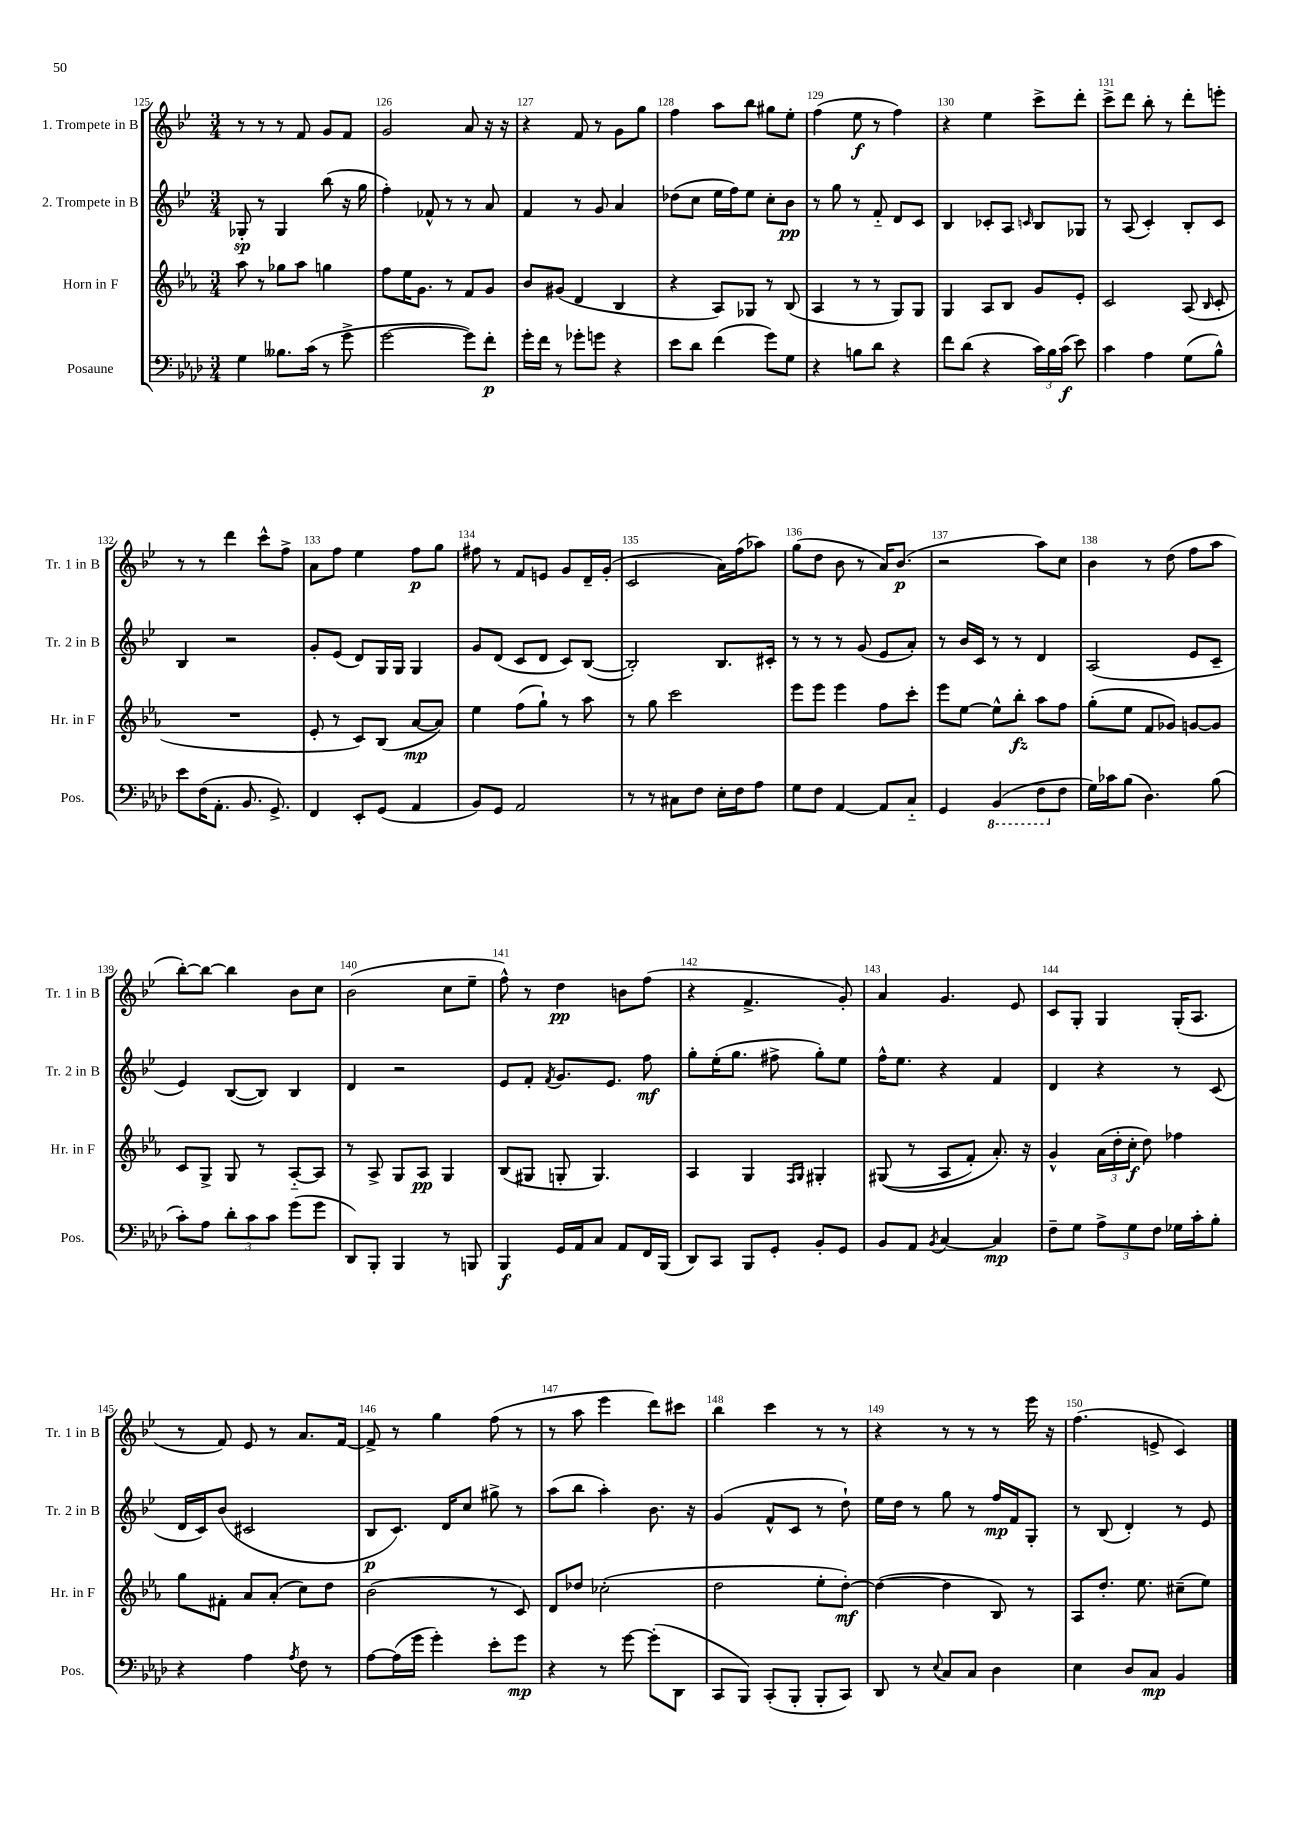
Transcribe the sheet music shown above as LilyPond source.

<<
\new StaffGroup <<
\new Staff = "s0" \with { instrumentName = "1. Trompete in B" shortInstrumentName = "Tr. 1 in B" } {
    \clef treble \key bes \major \numericTimeSignature \time 3/4
    \autoBeamOff r8 r8 r8 f'8 g'8[ f'8] |
    g'2 a'8 r16 r16 |
    r4 f'8 r8 g'8[ g''8] |
    f''4 a''8[ bes''8] gis''8[ ees''8]-. |
    f''4( ees''8\f r8 f''4) |
    r4 ees''4 c'''8[-> d'''8]-. |
    c'''8[-> d'''8] bes''8-. r8 d'''8[-. e'''8]-. |
    r8 r8 d'''4 c'''8[-^ f''8]-> |
    a'8[ f''8] ees''4 f''8[\p g''8] |
    fis''8 r8 f'8[ e'8] g'8[ d'16-- g'16]-.( |
    c'2 a'16[) f''16( aes''8]) |
    g''8[( d''8] bes'8 r8 a'16[) bes'8.]\p( |
    r2 a''8[) c''8] |
    bes'4 r8 d''8( f''8[ a''8] |
    bes''8[~-.) bes''8]~ bes''4 bes'8[ c''8] |
    bes'2( c''8[ ees''8]-- |
    f''8-^) r8 d''4\pp b'8[ f''8]( |
    r4 f'4.-> g'8-.) |
    a'4 g'4. ees'8 |
    c'8[ g8]-. g4 g16[-.( a8.] |
    r8 f'8) ees'8 r8 a'8.[ f'16]~ |
    f'8-> r8 g''4 f''8( r8 |
    r8 a''8 ees'''4 d'''8[) cis'''8] |
    bes''4 c'''4 r8 r8 |
    r4 r8 r8 r8 ees'''16 r16 |
    f''4.( e'8-> c'4) \bar "|." |
}
\new Staff = "s1" \with { instrumentName = "2. Trompete in B" shortInstrumentName = "Tr. 2 in B" } {
    \clef treble \key bes \major \numericTimeSignature \time 3/4
    \autoBeamOff ges8-.\sp r8 ges4 bes''8( r16 g''16 |
    f''4-.) fes'8-^ r8 r8 a'8 |
    f'4 r8 g'8 a'4 |
    des''8[( c''8] ees''16[ f''16) ees''8] c''8[-. bes'8]\pp |
    r8 g''8 r8 f'8-_ d'8[ c'8] |
    bes4 ces'8[-. a8] \grace { c'16 } bes8[ ges8] |
    r8 a8( c'4-.) bes8[-. c'8] |
    bes4 r2 |
    g'8[-. ees'8]( d'8[) g16 g16] g4 |
    g'8[ d'8]( c'8[ d'8] c'8[) bes8]~( |
    bes2-.) bes8.[ cis'16]-. |
    r8 r8 r8 g'8( ees'8[ a'8]-.) |
    r8 bes'16[ c'16] r8 r8 d'4 |
    a2( ees'8[ c'8]-- |
    ees'4) bes8[~( bes8]) bes4 |
    d'4 r2 |
    ees'8[ f'8]-. \acciaccatura { f'8 } g'8.[ ees'8.] f''8\mf |
    g''8[-. ees''16-.( g''8.] fis''8-> g''8[-.) ees''8] |
    f''16[-^ ees''8.] r4 f'4 |
    d'4 r4 r8 c'8( |
    d'16[ c'16) bes'8]( cis'2 |
    bes8[\p c'8.]) d'16[ c''8] gis''8-> r8 |
    a''8[( bes''8] a''4-.) bes'8. r16 |
    g'4( f'8[-^ c'8] r8 d''8-!) |
    ees''16[ d''16] r8 g''8 r8 f''16[\mp f'16 g8]-. |
    r8 bes8( d'4-.) r8 ees'8 \bar "|." |
}
\new Staff = "s2" \with { instrumentName = "Horn in F" shortInstrumentName = "Hr. in F" } {
    \clef treble \key ees \major \numericTimeSignature \time 3/4
    \autoBeamOff aes''8 r8 ges''8[ aes''8] g''4 |
    f''8[ ees''16 g'8.] r8 f'8[ g'8] |
    bes'8[ gis'8]( d'4 bes4 |
    r4 aes8[) ges8] r8 bes8( |
    aes4 r8 r8 g8[) g8] |
    g4 aes8[ bes8] g'8[ ees'8]-. |
    c'2 aes8( \grace { bes16 } c'8-. |
    R2. |
    ees'8-. r8 c'8[) bes8]( aes'8[~\mp aes'8]) |
    ees''4 f''8[( g''8]-!) r8 aes''8 |
    r8 g''8 c'''2 |
    ees'''8[ ees'''8] ees'''4 f''8[ c'''8]-. |
    ees'''8[ ees''8]~ ees''8[-^ bes''8]-.\fz aes''8[ f''8] |
    g''8[-.( ees''8] f'8[ ges'8]) g'8[~ g'8] |
    c'8[ g8]-> g8 r8 aes8[~-_ aes8] |
    r8 aes8-> g8[ aes8]\pp g4 |
    bes8[( gis8] g8-. g4.) |
    aes4 g4 \grace { f16[ g16] } gis4-. |
    gis8(\( r8 aes8[ f'8]-.) aes'8.-.\) r16 |
    g'4-^ \tuplet 3/2 { aes'16[( d''16-. c''16]-.\f } d''8) fes''4 |
    g''8[ fis'8]-. aes'8[ aes'8]-.( c''8[) d''8] |
    bes'2( r8 c'8) |
    d'8[ des''8] ces''2-.( |
    d''2 ees''8[-. d''8]~-.\mf) |
    d''4~( d''4 bes8) r8 |
    aes8[ d''8.]-. ees''8. cis''8[--( ees''8]) \bar "|." |
}
\new Staff = "s3" \with { instrumentName = "Posaune" shortInstrumentName = "Pos." } {
    \clef bass \key aes \major \numericTimeSignature \time 3/4
    \autoBeamOff g4 beses8.[ c'16]( r8 g'8-> |
    g'2~ g'8[) f'8]-.\p |
    g'16[-. f'16] r8 ges'8[-. g'8] r4 |
    ees'8[ des'8] f'4( g'8[) g8] |
    r4 b8[ des'8] r4 |
    f'8[ des'8]( r4 \tuplet 3/2 { c'16[) bes16 c'16]\f( } ees'8) |
    c'4 aes4 g8[( bes8]-^) |
    ees'8[ f16( aes,8.]-. bes,8. g,8.->) |
    f,4 ees,8[-. g,8]( aes,4 |
    bes,8[) g,8] aes,2 |
    r8 r8 cis8[ f8] ees16[-. f16 aes8] |
    g8[ f8] aes,4~ aes,8[ c8]-_ |
    g,4 \ottava #-1 bes,,4( f,8[ \ottava #0 f8] |
    g16[) ces'16 bes8]( des4.) bes8( |
    c'8[-.) aes8] \tuplet 3/2 { des'8[-. c'8 c'8] } g'8[( g'8] |
    des,8[) bes,,8]-. bes,,4 r8 b,,8 |
    bes,,4\f g,16[ aes,16 c8] aes,8[ f,16 bes,,16]( |
    des,8[) c,8] bes,,8[ g,8]-. bes,8[-. g,8] |
    bes,8[ aes,8] \acciaccatura { bes,8 } c4~ c4\mp |
    f8[-- g8] \tuplet 3/2 { aes8[-> g8 f8] } ges16[ c'16-. bes8]-. |
    r4 aes4 \acciaccatura { aes8 } f8 r8 |
    aes8[~ aes16( g'16] g'4-.) ees'8[-. g'8]\mp |
    r4 r8 g'8~ g'8[-.( des,8] |
    c,8[ bes,,8]) c,8[-.( bes,,8]-. bes,,8[-. c,8]) |
    des,8 r8 \appoggiatura { ees8 } c8[ c8] des4 |
    ees4 des8[ c8]\mp bes,4 \bar "|." |
}
>>
>>
\layout { \context { \Score currentBarNumber = #125 \override BarNumber.break-visibility = ##(#f #t #t) barNumberVisibility = #all-bar-numbers-visible } }
